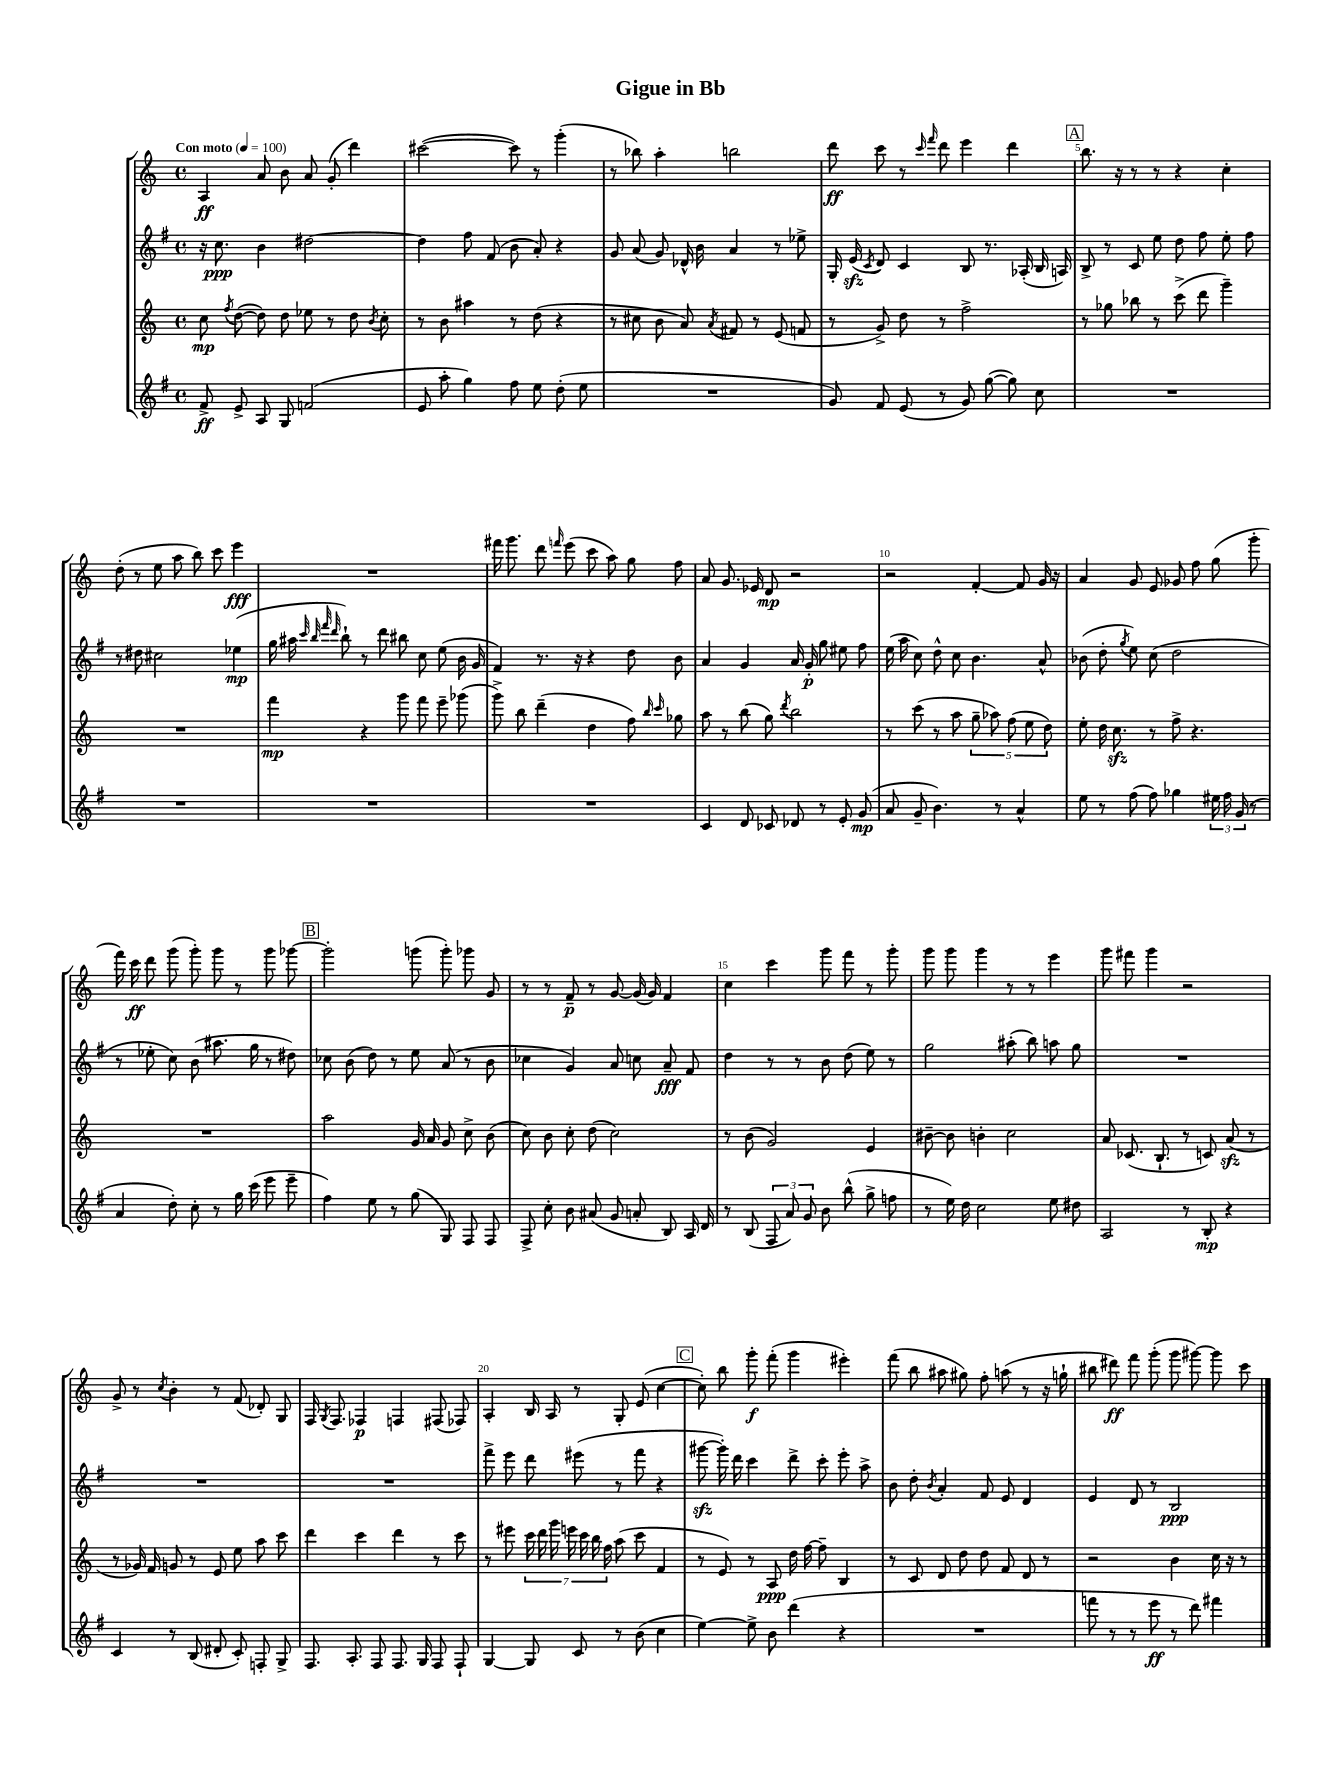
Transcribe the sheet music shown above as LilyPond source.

\header { title = "Gigue in Bb" }
<<
\new StaffGroup <<
\new Staff = "s0" {
    \clef treble \key c \major \defaultTimeSignature \time 4/4 \tempo "Con moto" 4 = 100
    \autoBeamOff a4\ff a'8 b'8 a'8 g'8-.( d'''4) |
    cis'''2~( cis'''8) r8 g'''4-.( |
    r8 bes''8) a''4-. b''2 |
    d'''8\ff c'''8 r8 \grace { c'''16 f'''16 } d'''8 e'''4 d'''4 |
    \mark \markup { \box "A" } b''8. r16 r8 r8 r4 c''4-. |
    d''8-.( r8 e''8 a''8 b''8) c'''8 e'''4\fff |
    R1 |
    fis'''16 g'''8. d'''8 \grace { f'''16 } e'''8( c'''8 a''8) g''8 f''8 |
    a'8 g'8. ees'16 d'8\mp r2 |
    r2 f'4~-. f'8 g'16 r16 |
    a'4 g'8 e'8 ges'8 f''8 g''8( g'''8-. |
    f'''16) c'''16\ff d'''8 g'''8( g'''8-.) g'''8 r8 g'''8 ges'''8~ |
    \mark \markup { \box "B" } ges'''2-. g'''8( g'''8-.) ges'''8 g'8 |
    r8 r8 f'8--\p r8 g'8~ g'16( g'16) f'4 |
    c''4 c'''4 g'''8 f'''8 r8 g'''8-. |
    g'''8 g'''8 g'''4 r8 r8 e'''4 |
    g'''8 fis'''8 g'''4 r2 |
    g'8-> r8 \acciaccatura { c''8 } b'4-. r8 f'8( des'8-.) g8 |
    f16 \acciaccatura { g8 } f8. fes4\p f4 fis8( fes8) |
    a4-. b16 a16 r8 g8-. e'8( c''4~ |
    \mark \markup { \box "C" } c''8-.) b''8 g'''8-.\f f'''8-.( g'''4 eis'''4-.) |
    f'''8( b''8 ais''8 gis''8) f''8-. a''8( r8 r16 g''16-! |
    bis''8 dis'''8\ff) f'''8 g'''8-.( g'''8 gis'''8~) gis'''8 c'''8 \bar "|." |
}
\new Staff = "s1" {
    \clef treble \key g \major \defaultTimeSignature \time 4/4
    \autoBeamOff r16 c''8.\ppp b'4 dis''2~ |
    dis''4 fis''8 fis'8( b'8 a'8-.) r4 |
    g'8 a'8( g'8) des'16-^ b'16 a'4 r8 ees''8-> |
    g16-. e'16\sfz( \acciaccatura { c'8 } d'8) c'4 b8 r8. aes16-.( b16 a16) |
    \mark \markup { \box "A" } b8-> r8 c'8 e''8 d''8 fis''8 e''8-. fis''8 |
    r8 dis''8 cis''2 ees''4\mp( |
    g''16 ais''16 \grace { c'''32 b''32 fis'''32 d'''32 } b''8-!) r8 d'''8 bis''8 c''8 e''8( b'16 g'16 |
    fis'4) r8. r16 r4 d''8 b'8 |
    a'4 g'4 a'16 g'16-.\p g''8 eis''8 fis''8 |
    e''16( a''16 c''8) d''8-^ c''8 b'4. a'8-^ |
    bes'8( d''8-. \acciaccatura { g''8 } e''8) c''8( d''2 |
    r8 ees''8-. c''8) b'8( ais''8. g''16 r8 dis''8) |
    \mark \markup { \box "B" } ces''8 b'8( d''8) r8 e''8 a'8( r8 b'8 |
    ces''4 g'4) a'8 c''8 a'8--\fff fis'8 |
    d''4 r8 r8 b'8 d''8( e''8) r8 |
    g''2 ais''8-.( b''8) a''8 g''8 |
    R1 |
    R1 |
    R1 |
    fis'''8-> e'''8 d'''8 eis'''8( r8 fis'''8 r4 |
    \mark \markup { \box "C" } gis'''8~\sfz gis'''16-.) d'''16 c'''4 d'''8-> c'''8-. e'''8-. a''8-> |
    b'8 d''8-. \acciaccatura { b'8 } a'4-. fis'8 e'8 d'4 |
    e'4 d'8 r8 b2\ppp \bar "|." |
}
\new Staff = "s2" {
    \clef treble \key c \major \defaultTimeSignature \time 4/4
    \autoBeamOff c''8\mp \acciaccatura { f''8 } d''8~( d''8) d''8 ees''8 r8 d''8 \acciaccatura { b'8 } c''8-. |
    r8 b'8 ais''4 r8 d''8( r4 |
    r8 cis''8 b'8 a'8) \acciaccatura { a'8 } fis'8 r8 e'8( f'8 |
    r8 g'8->) d''8 r8 f''2-> |
    \mark \markup { \box "A" } r8 ges''8 bes''8 r8 c'''8->( d'''8 g'''4--) |
    R1 |
    f'''4\mp r4 g'''8 f'''8 e'''8-- ges'''8( |
    g'''8->) b''8 d'''4--( d''4 f''8) \grace { b''16 c'''16 } ges''8 |
    a''8 r8 b''8( g''8) \acciaccatura { d'''8 } b''2 |
    r8 c'''8( r8 a''8 \tuplet 5/4 { g''8-- aes''8) f''8( e''8 d''8) } |
    e''8-. d''16 c''8.\sfz r8 f''8-> r4. |
    R1 |
    \mark \markup { \box "B" } a''2 g'16 a'16 g'8 c''8-> b'8( |
    c''8) b'8 c''8-. d''8( c''2) |
    r8 b'8( g'2) e'4 |
    bis'8~-- bis'8 b'4-. c''2 |
    a'8 ces'8.( b8.-! r8 c'8) a'8\sfz( r8 |
    r8 ges'16) f'16 g'8 r8 e'8 e''8 a''8 c'''8 |
    d'''4 c'''4 d'''4 r8 c'''8 |
    r8 eis'''8 \tuplet 7/4 { c'''16 d'''16 g'''16 e'''16 c'''16 b''16 f''16 } a''8( c'''8 f'4 |
    \mark \markup { \box "C" } r8 e'8) r8 a8\ppp d''16 f''16~ f''8-- b4 |
    r8 c'8 d'8 d''8 d''8 f'8 d'8 r8 |
    r2 b'4 c''16 r16 r8 \bar "|." |
}
\new Staff = "s3" {
    \clef treble \key g \major \defaultTimeSignature \time 4/4
    \autoBeamOff fis'8->\ff e'8-> a8 g8 f'2( |
    e'8 a''8-. g''4) fis''8 e''8 d''8-.( e''8 |
    R1 |
    g'8) fis'8 e'8( r8 g'8) g''8~( g''8) c''8 |
    \mark \markup { \box "A" } R1 |
    R1 |
    R1 |
    R1 |
    c'4 d'8 ces'8 des'8 r8 e'8-. g'8\mp( |
    a'8 g'8-- b'4.) r8 a'4-^ |
    e''8 r8 fis''8( fis''8) ges''4 \tuplet 3/2 { eis''16 fis''16 g'16( } r8 |
    a'4 d''8-.) c''8-. r8 g''16 c'''16( e'''8 e'''8-- |
    \mark \markup { \box "B" } fis''4) e''8 r8 g''8( g8) fis8 fis8 |
    fis8-> c''8-. b'8 ais'8( g'8 a'8-. b8) a16 d'16 |
    r8 b8( \tuplet 3/2 { fis8 a'8) g'8 } b'8 b''8-^( g''8-> f''8 |
    r8 e''16) d''16 c''2 e''8 dis''8 |
    a2 r8 b8-.\mp r4 |
    c'4 r8 b8( dis'8-. c'8-.) f8-. g8-> |
    fis8. a8.-. fis8 fis8. g16 fis8 fis8-! |
    g4~ g8 c'8 r8 b'8( c''4 |
    \mark \markup { \box "C" } e''4~) e''8-> b'8 d'''4( r4 |
    R1 |
    f'''8 r8 r8 e'''8\ff r8 d'''8) fis'''4 \bar "|." |
}
>>
>>
\layout { \context { \Score \override BarNumber.break-visibility = ##(#f #t #t) barNumberVisibility = #(every-nth-bar-number-visible 5) } }
